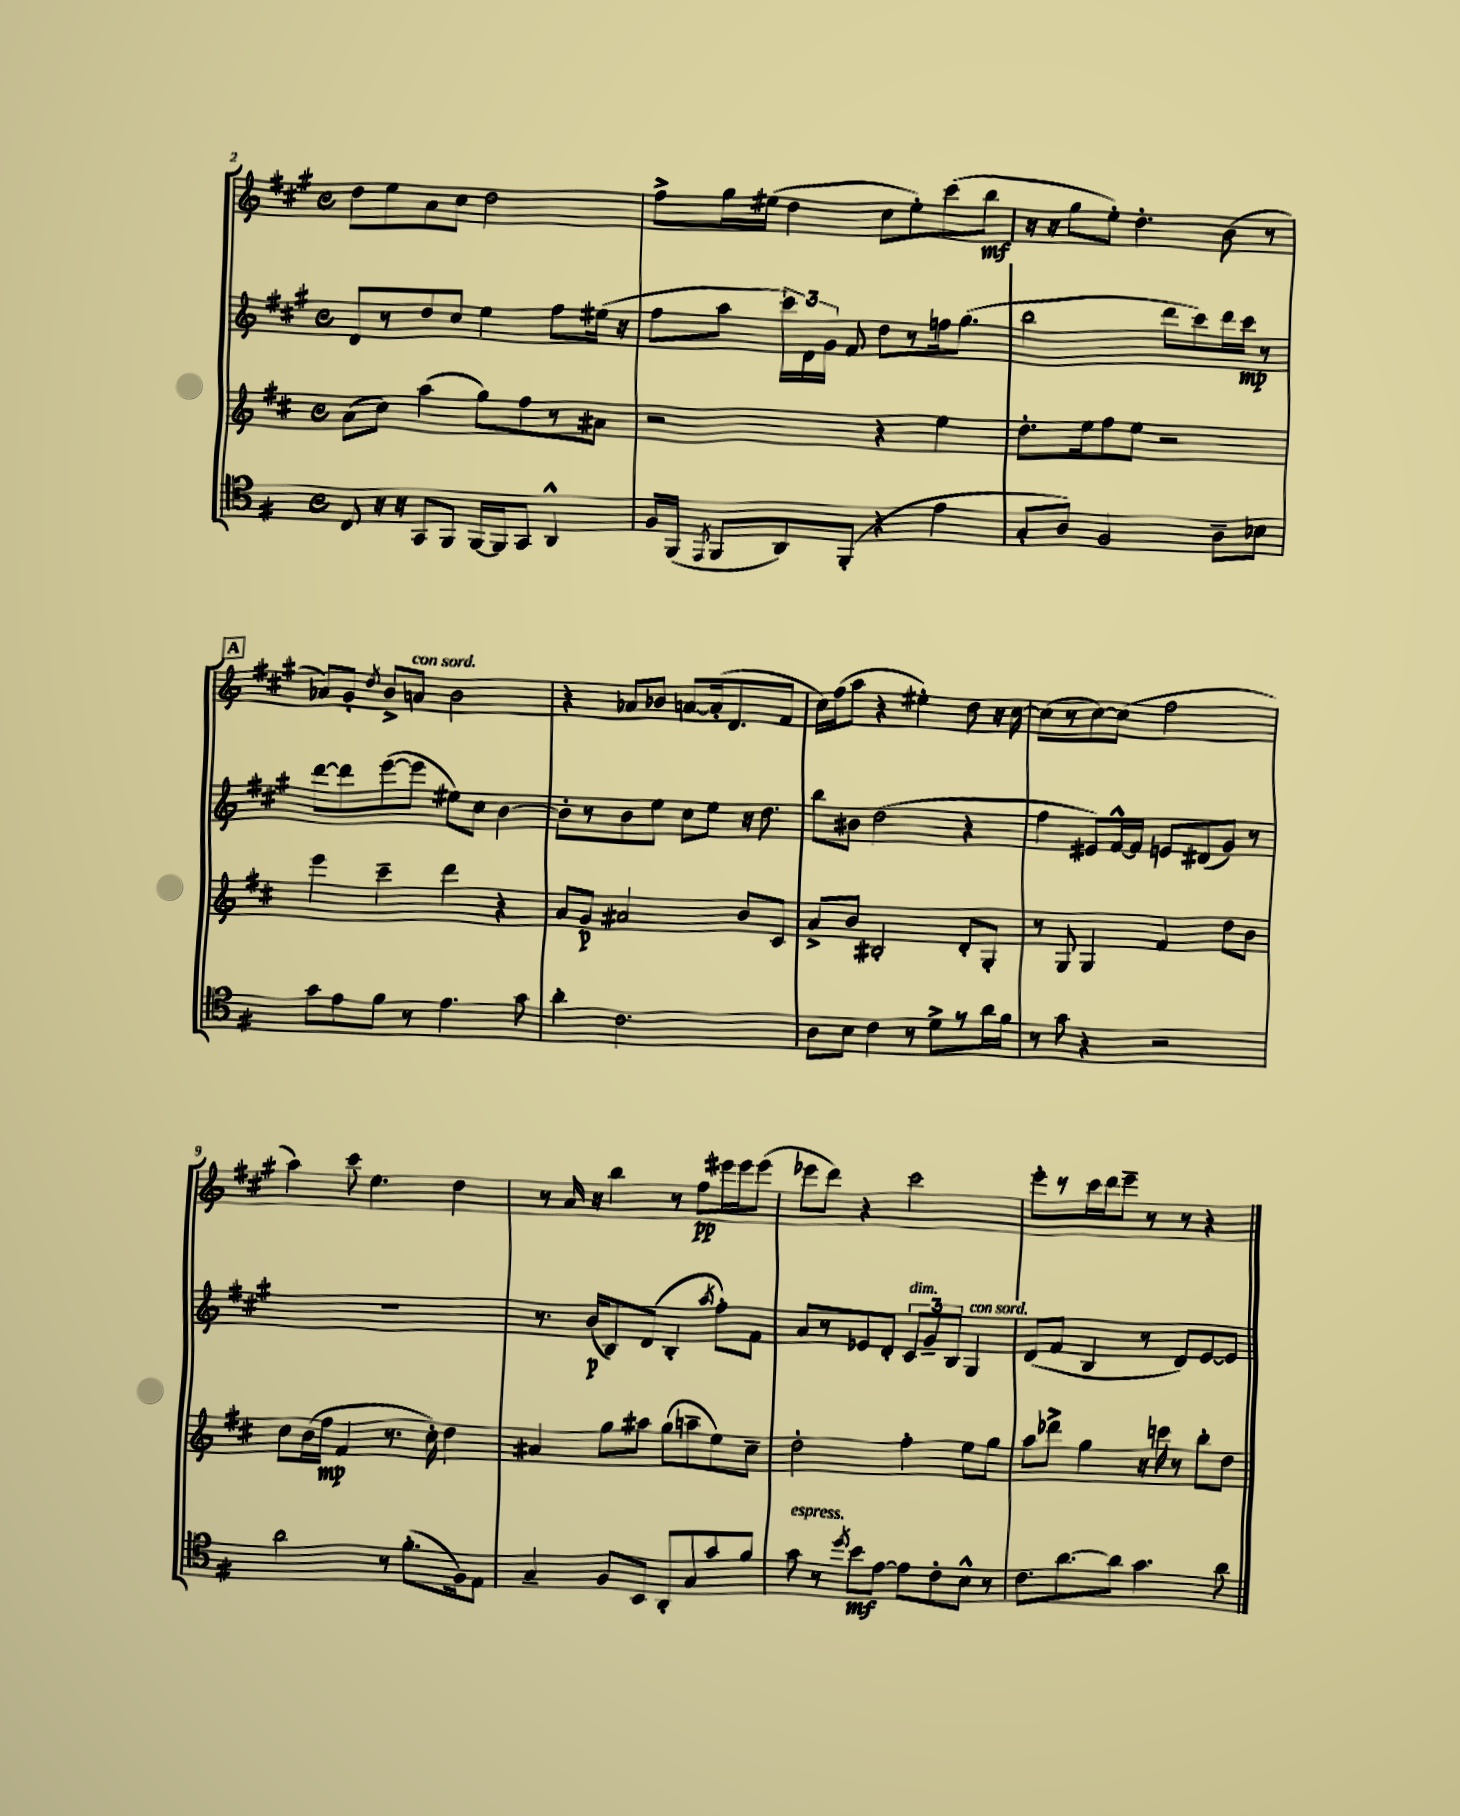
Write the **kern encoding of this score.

**kern	**kern	**kern	**kern
*staff4	*staff3	*staff2	*staff1
*clefC4	*clefG2	*clefG2	*clefG2
*k[f#]	*k[f#c#]	*k[f#c#g#]	*k[f#c#g#]
*M4/4	*M4/4	*M4/4	*M4/4
*met(c)	*met(c)	*met(c)	*met(c)
8C	(8a	8d	8dd
16r	8cc#)	8r	8ee
16r	.	.	.
8GG	(4aa	8dd	8a
8FF#	.	8cc#	8cc#
[16FF#	8gg)	4ee	2dd
16FF#]	.	.	.
8GG	8ff#	.	.
4AA^^	8r	8ff#	.
.	8a#	(16ee#	.
.	.	16r	.
=	=	=	=
16F#	2r	8ff#	8ff#^
(16FF#	.	.	.
8qEE	.	.	.
8FF#	.	8aa	16gg#
.	.	.	(16ee#
8AA)	.	24ccc#)	4dd
.	.	24d	.
.	.	24g#	.
(8FF#'	.	8f#	.
4r	4r	8dd	8cc#
.	.	8r	8ee#')
4e	4ee	16ff	(8ccc#
.	.	(8.gg#	.
.	.	.	8bb
=	=	=	=
8G'	8.dd'	2bb	16r
.	.	.	16r
8A)	.	.	8gg#
.	16ee	.	.
2F#	8ff#	.	8ee')
.	8ee	.	4.dd'
.	2r	8ddd	.
.	.	8ccc#)	.
8A~	.	16ddd	(8b
.	.	16ccc#	.
8B-	.	8r	8r
=	=	=	=
8g	4eee	[8ddd	8a-)
8e	.	8ddd]	8g#'
.	.	.	8qdd
8f#	4ccc#~	([8eee	8b^
8r	.	8eee]	8a
4.e	4ddd	8ee#)	2b
.	.	8cc#	.
.	4r	[4b	.
8g	.	.	.
=	=	=	=
4a'	8a	8b']	4r
.	8g	8r	.
2.c	2a#	8b	8a-
.	.	8ee	8b-
.	.	8cc#	[8a
.	.	8ee	(16a']
.	.	.	8.d
.	8b	16r	.
.	.	8.dd	.
.	8c#	.	8f#
=	=	=	=
8A	8a^	8bb	16cc#)
.	.	.	(16ff#
8B	8b	8b#	8aa
4c	2B#'	(2dd	4r
8r	.	.	4ee#')
8d^	.	.	.
8r	8d'	4r	8dd
16a	8G'	.	16r
16f#	.	.	[16cc#
=	=	=	=
8r	8r	4ff#	(8cc#]
8g	8G	.	8r
4r	4G	8e#)	[8cc#)
.	.	[16f#^^	(8cc#]
.	.	16f#]	.
2r	4f#	8e	2ff#
.	.	(8d#	.
.	8dd	8g#)	.
.	8b	8r	.
=	=	=	=
2a	8cc#	1r	4aa)
.	(16b	.	.
.	16ff#	.	.
.	4f#	.	8ccc#
.	.	.	4.ee
8r	8.r	.	.
(8.f#'	.	.	.
.	16cc#')	.	.
.	4dd	.	4dd
16F#)	.	.	.
8E	.	.	.
=	=	=	=
4G~	4a#	8.r	8r
.	.	.	16a
.	.	(16b	16r
8F#	8gg	8B)	4bb
8BB	8aa#	(8d	.
8AA'	(8gg	4B'	8r
8G	8aa~	.	8ff#
.	.	8qaa	.
8g	8ee)	8ff#')	16eee#
.	.	.	16eee#
8f#	8cc#~	8f#	(8eee#
=	=	=	=
8g	2dd'	8a	8eee-
8r	.	8r	8ddd)
8qdd	.	.	.
8b	.	8e-	4r
[8e	.	8d'	.
8e]	4ff#'	12c#	2ccc#
.	.	12g#~	.
8c'	.	.	.
.	.	12B	.
8B^^	8ee	4G#	.
8r	8gg	.	.
=	=	=	=
8.c	8aa	(8d	8eee'
.	8ddd-^	8f#	8r
[8.a	.	.	.
.	4gg	4B	16ccc#
.	.	.	16ddd
8a]	.	.	8eee~
4.g	16r	8r	8r
.	16ccc	.	.
.	8r	8d)	8r
.	8bb'	[8e	4r
8a	8dd	8e]	.
==	==	==	==
*-	*-	*-	*-
